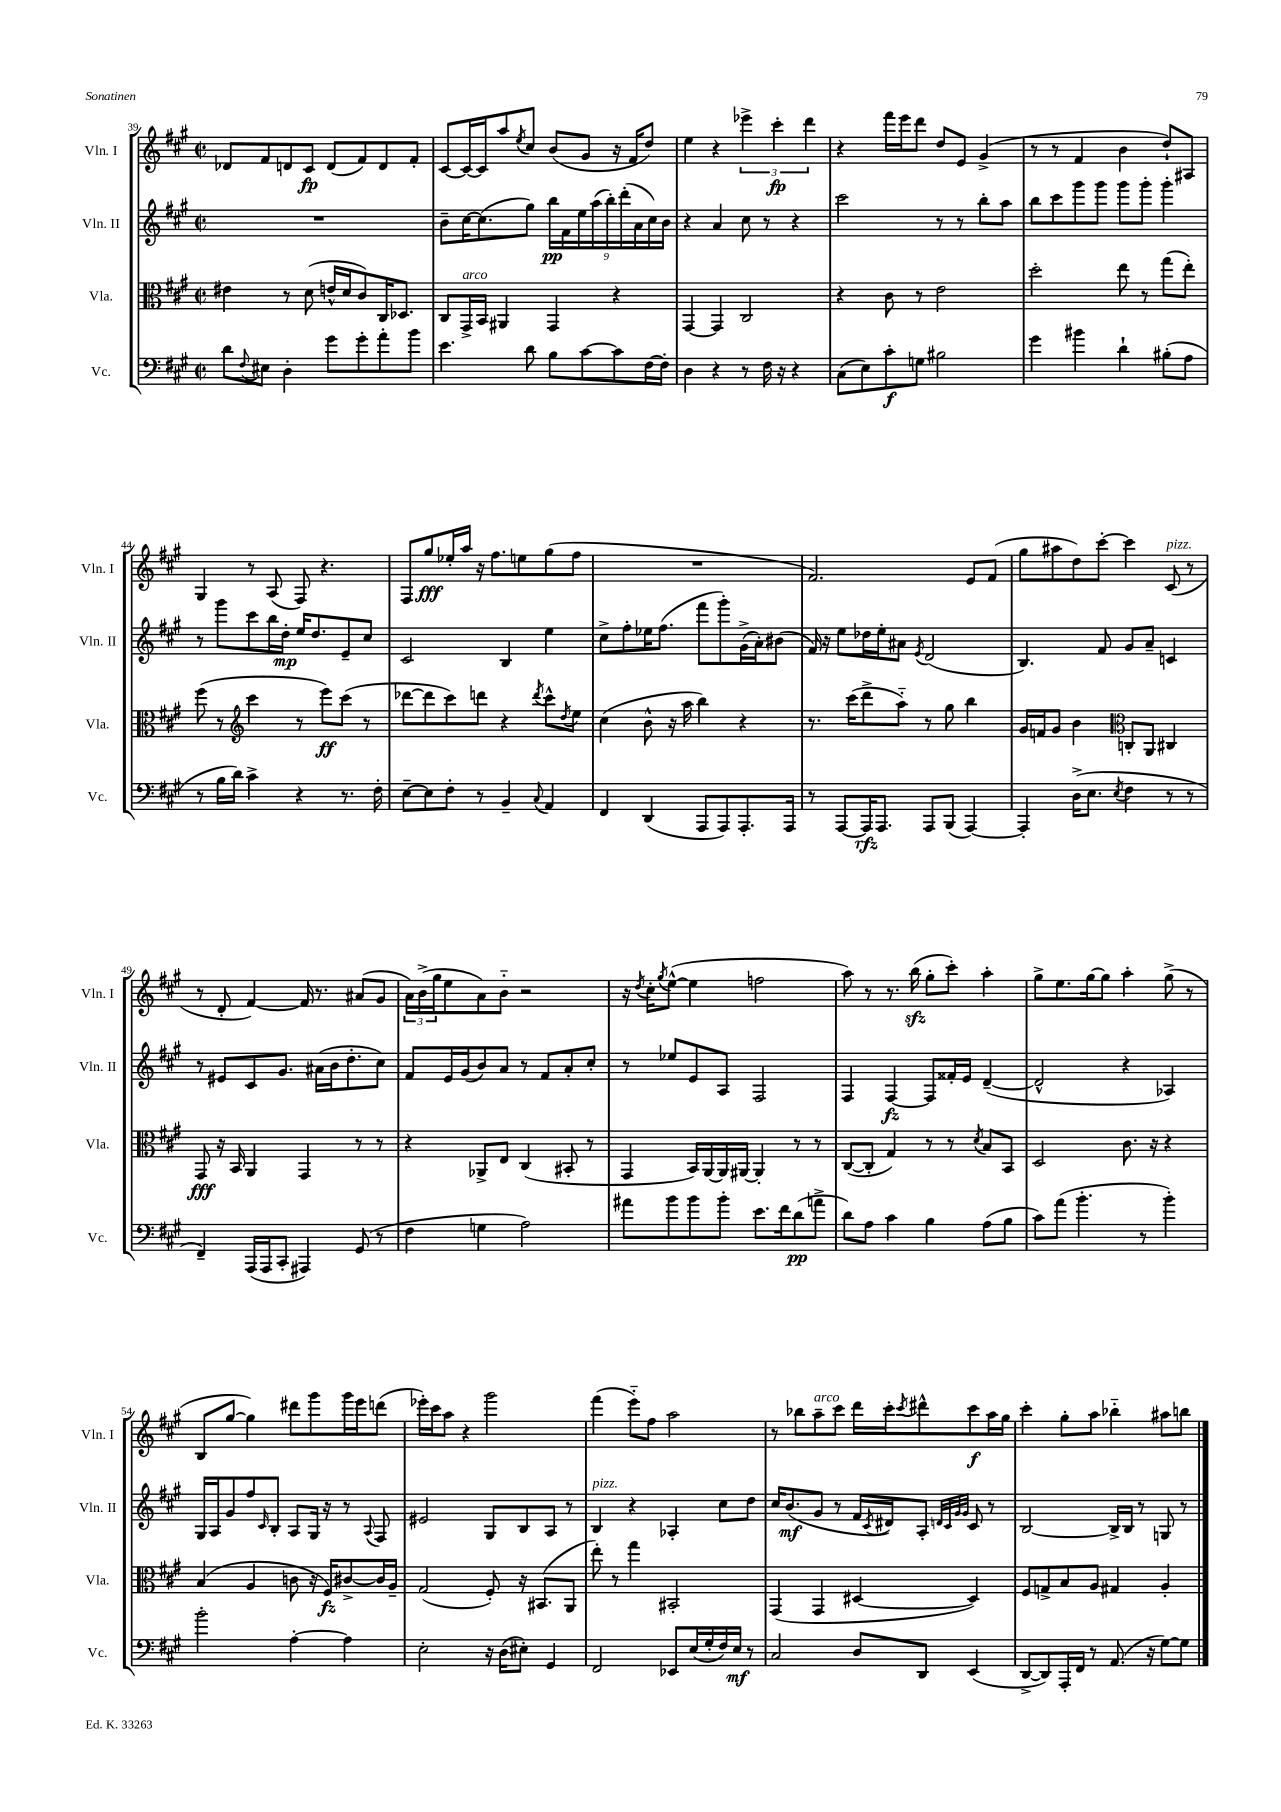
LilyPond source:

<<
\new StaffGroup <<
\new Staff = "s0" \with { instrumentName = "Vln. I" shortInstrumentName = "Vln. I" } {
    \clef treble \key a \major \defaultTimeSignature \time 2/2
    des'8 fis'8 d'8 cis'8\fp d'8( fis'8) d'8 fis'8-. |
    cis'8~ cis'16~ cis'16 a''8 \acciaccatura { e''8 } cis''8 b'8( gis'8 r16 fis'16 d''8) |
    e''4 r4 \tuplet 3/2 { ees'''4-> cis'''4-.\fp d'''4 } |
    r4 fis'''16 e'''16 d'''8 d''8 e'8 gis'4->( |
    r8 r8 fis'4 b'4 d''8-!) ais8 |
    gis4 r8 a8( fis8) r4. |
    fis8 gis''8\fff ees''16-. a''16 r16 fis''8. e''8 gis''8( fis''8 |
    R1 |
    fis'2.) e'8 fis'8( |
    gis''8 ais''8 d''8) cis'''8~-. cis'''4 cis'8^\markup { \italic "pizz." }( r8 |
    r8 d'8-. fis'4~) fis'16 r8. ais'8( gis'8 |
    \tuplet 3/2 { a'16) b'16->( gis''16 } e''8 a'8) b'8-_ r2 |
    r16 \acciaccatura { d''8 } cis''16-. \acciaccatura { gis''8 } e''8~-^( e''4 f''2 |
    a''8) r8 r8. b''16\sfz( gis''8-. cis'''8-.) a''4-. |
    gis''8-> e''8. gis''16~ gis''8 a''4-. gis''8->( r8 |
    b8 gis''8~ gis''4) dis'''8 gis'''8 gis'''16 e'''16 d'''8( |
    ees'''16-.) cis'''16 a''8 r4 gis'''2 |
    fis'''4( e'''8-_) fis''8 a''2 |
    r8 bes''8 a''8--^\markup { \italic "arco" } cis'''8 d'''16 cis'''16-. \acciaccatura { cis'''8 } dis'''8-^ cis'''8\f a''16 gis''16 |
    cis'''4-. gis''8-. a''8 bes''4-_ ais''8 b''8 \bar "|." |
}
\new Staff = "s1" \with { instrumentName = "Vln. II" shortInstrumentName = "Vln. II" } {
    \clef treble \key a \major \defaultTimeSignature \time 2/2
    R1 |
    b'8-- cis''16~ cis''8.( gis''8) \tuplet 9/8 { b''16\pp fis'16 e''16 a''16( b''16-.) d'''16-.( a'16 cis''16) b'16 } |
    r4 a'4 cis''8 r8 r4 |
    cis'''2 r8 r8 b''8-. a''8 |
    b''8 cis'''8 gis'''8 gis'''8 gis'''8 gis'''8-. gis'''4-. |
    r8 gis'''8 cis'''8 b''16 d''16-.\mp e''16 d''8. e'8-- cis''8 |
    cis'2 b4 e''4 |
    cis''8-> fis''8-. ees''16 fis''8.( fis'''8 gis'''8-.) gis'16->( a'16-.) bis'8( |
    fis'16) r16 e''8 des''16 e''16-. ais'8 \acciaccatura { e'8 } d'2( |
    b4.) fis'8 gis'8 a'8-- c'4 |
    r8 eis'8 cis'8 gis'8. ais'16( b'16 d''8.-. cis''8) |
    fis'8 e'16 gis'16( b'8) a'8 r8 fis'8 a'8-. cis''8-. |
    r8 ees''8 e'8 a8 fis2 |
    fis4 fis4~\fz fis8 fisis'16-. e'16 d'4~--( |
    d'2-^ r4 aes4) |
    gis16 a16 gis'8 fis''8 \grace { cis'16 } b8-. a8 gis16 r16 r8 \appoggiatura { a8 } fis8 |
    eis'2 gis8 b8 a8 r8 |
    b4^\markup { \italic "pizz." } r4 aes4-. cis''8 d''8 |
    cis''16 b'8.\mf( gis'8 r8 fis'16 \acciaccatura { cis'8 } dis'16) a8-. \grace { d'32 cis'32 gis'32 gis'32 } cis'8 r8 |
    b2~ b16-> b16 r8 g8 r8 \bar "|." |
}
\new Staff = "s2" \with { instrumentName = "Vla." shortInstrumentName = "Vla." } {
    \clef alto \key a \major \defaultTimeSignature \time 2/2
    eis'4 r8 d'8( e'16-^ d'16 cis'8) cis16 des8. |
    cis8 gis,16->^\markup { \italic "arco" } b,16 ais,4 gis,4 r4 |
    gis,4~ gis,4 cis2 |
    r4 cis'8 r8 e'2 |
    d''2-. e''8 r8 gis''8( e''8-.) |
    fis''8( r8 \clef treble cis'''4 r8 e'''8\ff) cis'''8( r8 |
    des'''8~ des'''8 cis'''8) d'''8 r4 \acciaccatura { d'''8 } cis'''8-^ \acciaccatura { d''8 } e''8 |
    cis''4( b'8-^ r16 a''16 b''4) r4 |
    r8. cis'''16( d'''8-> a''8-_) r8 gis''8 b''4 |
    gis'16 f'16 gis'8 b'4 \clef alto c8-. a,8 cis4 |
    gis,8\fff r16 b,16 a,4 gis,4 r8 r8 |
    r4 aes,8-> e8 cis4( bis,8-. r8 |
    gis,4 b,16) a,16~ a,16 ais,16~ ais,4-. r8 r8 |
    cis8~( cis8-. gis4) r8 r8 \acciaccatura { d'8 } b8 b,8 |
    d2 cis'8. r16 r4 |
    b4( a4 c'8 r16 fis16\fz) cis'8~-> cis'16 a16-- |
    gis2( fis8-.) r16 bis,8.( a,8 |
    e''8-.) r8 gis''4 bis,2-. |
    gis,4( gis,4 dis4~ dis4) |
    fis8 g8-> b8 a8 gis4 a4-. \bar "|." |
}
\new Staff = "s3" \with { instrumentName = "Vc." shortInstrumentName = "Vc." } {
    \clef bass \key a \major \defaultTimeSignature \time 2/2
    d'8 \appoggiatura { fis8 } eis8 d4-. gis'8 gis'8-. a'8-. b'8 |
    e'4. d'8 b8 cis'8~ cis'8 fis16~ fis16-. |
    d4 r4 r8 fis16 r16 r4 |
    cis8( e8) cis'8-.\f g8 bis2 |
    gis'4 bis'4 d'4-! bis8-.( a8 |
    r8 b16 d'16) cis'4-> r4 r8. fis16-. |
    e8~-- e8 fis8-. r8 b,4-- \appoggiatura { cis8 } a,4 |
    fis,4 d,4( a,,8 a,,8) a,,8.-. a,,16 |
    r8 a,,8~ a,,16\rfz a,,8. a,,8 b,,8( a,,4~) |
    a,,4-. d16->( e8. \acciaccatura { e8 } fis4 r8 r8 |
    fis,4--) a,,16( a,,16 cis,8-. ais,,4) gis,8( r8 |
    fis4 g4 a2) |
    ais'8 b'8 b'8 b'8-. e'8. fis'16 d'8\pp( a'8-> |
    d'8) a8 cis'4 b4 a8( b8 |
    cis'8) a'8( b'4.-. r8 b'4-.) |
    b'2-. a4~-. a4 |
    e2-. r16 d16( eis8-.) gis,4 |
    fis,2 ees,8 e16( gis16-. fis16) e16\mf r8 |
    cis2 d8 d,8 e,4( |
    d,8~-> d,8) a,,16-. fis,16 r8 a,8.( r16 gis8~) gis8 \bar "|." |
}
>>
>>
\layout { \context { \Score currentBarNumber = #39 } }
